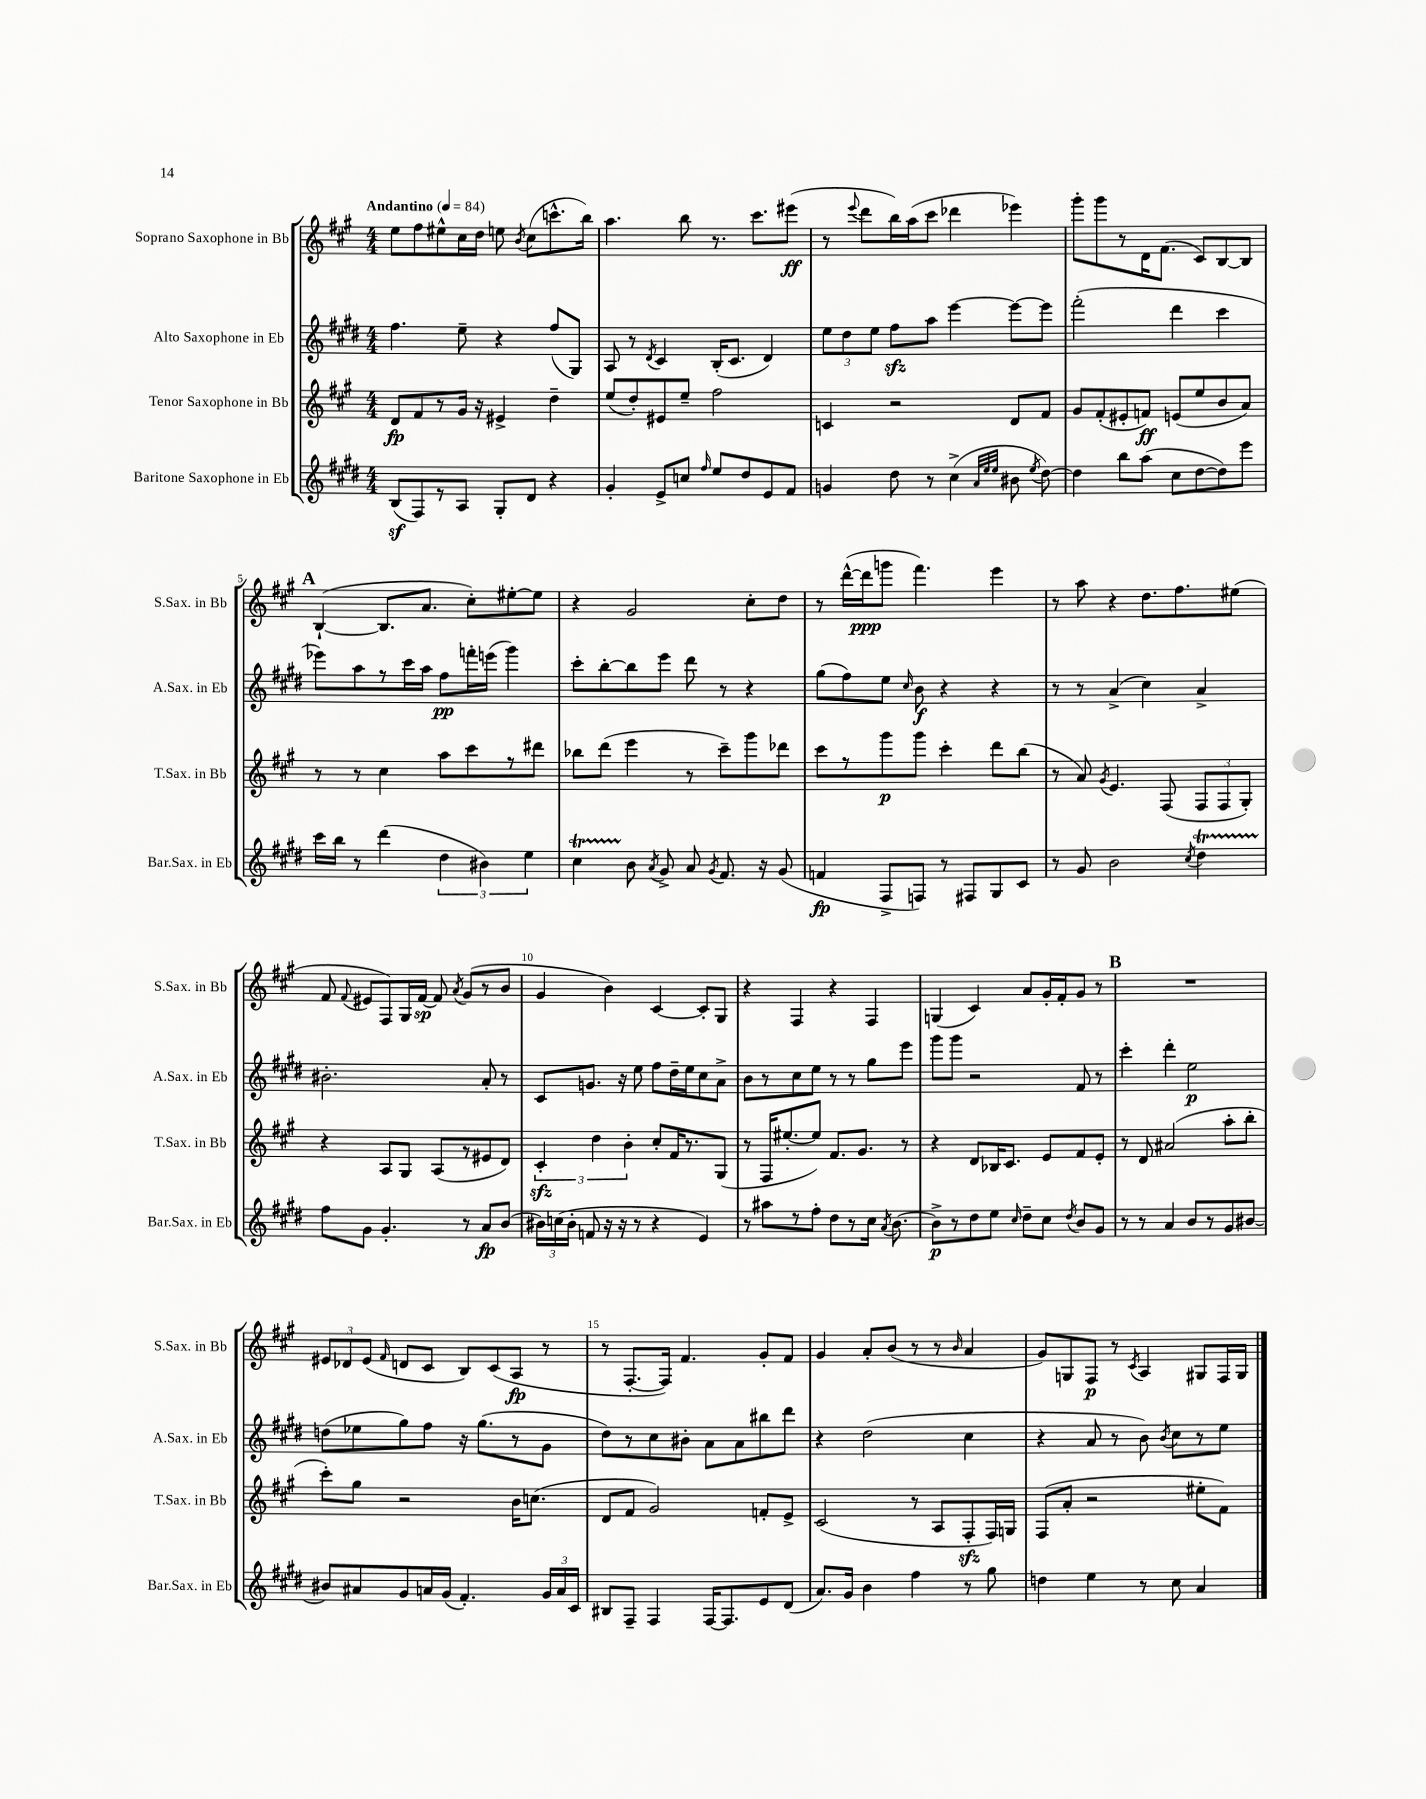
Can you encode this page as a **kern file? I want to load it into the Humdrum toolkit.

**kern	**kern	**kern	**kern
*staff4	*staff3	*staff2	*staff1
*clefG2	*clefG2	*clefG2	*clefG2
*k[f#c#g#d#]	*k[f#c#g#]	*k[f#c#g#d#]	*k[f#c#g#]
*M4/4	*M4/4	*M4/4	*M4/4
*MM84	*MM84	*MM84	*MM84
(8B	8d	4.ff#	8ee
8F#)	8f#	.	8ff#
8r	8r	.	8ee#^^
8A	16g#	8ee~	16cc#
.	16r	.	16dd
8G#'	4e#^	4r	8ee
.	.	.	8qb
8d#	.	.	(8cc#
4r	4dd~	(8ff#	8.ccc^^
.	.	8G#)	.
.	.	.	16bb)
=	=	=	=
4g#'	(8ee	8A	4.aa
.	8dd')	8r	.
.	.	8qd#	.
8e^	8e#	4c#	.
8cc	8ee~	.	8bb
16qqff#	.	.	.
8ee	2ff#	(16B'	8.r
.	.	8.c#	.
8dd#	.	.	.
.	.	.	8.ccc#
8e	.	4d#)	.
8f#	.	.	(8eee#
=	=	=	=
4g	4c	12ee	8r
.	.	12dd#	.
.	.	.	8qqeee
.	.	.	8ddd
.	.	12ee	.
8dd#	2r	8ff#	16bb)
.	.	.	(16aa
8r	.	8aa	8ccc#
(4cc#^	.	[4eee	4ddd-
32qqa	.	.	.
32qqee	.	.	.
32qqee	.	.	.
8b#	8d	8eee_	4eee-)
8qee	.	.	.
[8dd#)	8f#	8eee]	.
=	=	=	=
4dd#]	8g#	(2fff#'	8ggg#'
.	(8f#'	.	8ggg#
8bb	8e#'	.	8r
(8aa	8f)	.	16d
.	.	.	(8.f#
8cc#	(8e	4ddd#	.
[8dd#	8ee	.	8c#)
8dd#])	8b	4ccc#	[8B
8eee	8a)	.	8B]
=	=	=	=
16ccc#	8r	8eee-)	([4B`
16bb	.	.	.
8r	8r	8aa	.
(4ddd#	4cc#	8r	8.B]
.	.	16ccc#	.
.	.	16aa	8.a
6dd#	8aa	8ff#	.
.	8ccc#	16fff'	8cc#')
6b#)	.	.	.
.	.	(16eee	.
.	8r	4ggg#)	[8ee#'
6ee	.	.	.
.	8ddd#	.	8ee#]
=	=	=	=
4cc#	8bb-	8ccc#'	4r
.	(8ddd	[8bb'	.
8b	4eee	8bb]	2g#
8qa	.	.	.
8g#^	.	8eee	.
8a	8r	8ddd#	.
8qg#	.	.	.
8.f#	8ccc#~)	8r	.
.	8ggg#	4r	8cc#'
16r	.	.	.
(8g#	8ddd-	.	8dd
=	=	=	=
4f	8ccc#	(8gg#	8r
.	8r	8ff#)	([16ddd^^
.	.	.	16ddd]
8F#^	8ggg#	8ee	8ggg
.	.	16qqcc#	.
8F)	8ggg#	8b	4.fff#)
8r	4ccc#'	4r	.
8F#	.	.	.
8G#	8ddd	4r	4eee
8c#	(8bb	.	.
=	=	=	=
8r	8r	8r	8r
8g#	8a)	8r	8aa
.	8qg#	.	.
2b	4.e	(4a^	4r
.	.	4cc#)	8.dd
.	(8F#	.	.
.	.	.	8.ff#
8qcc#	.	.	.
4dd#	12F#	4a^	.
.	12F#	.	.
.	.	.	(8ee#
.	12G#')	.	.
=	=	=	=
8ff#	4r	2.b#'	8f#
.	.	.	8qqf#
8g#	.	.	8e#
4.g#'	8A	.	8F#)
.	8G#	.	16G#
.	.	.	[16f#
.	(8A	.	8f#]
.	.	.	8qa
8r	8r	.	(8g#
8a	8e#	8a'	8r
(8b	8d)	8r	8b
=	=	=	=
24b#)	6c#'	8c#	4g#
(24cc	.	.	.
24b#'	.	.	.
8f	.	8.g	.
.	6dd	.	.
16r	.	.	4b)
16r	.	16r	.
.	6b'	.	.
8r	.	8ee	.
4r	8cc#'	8ff#	[4c#
.	16f#	16dd#~	.
.	8.r	16ee	.
4e)	.	8cc#	8c#']
.	(8G#	8a^	8G#
=	=	=	=
8r	8r	8b	4r
8aa#	16F#	8r	.
.	[8.ee#'	.	.
8r	.	8cc#	4F#
8ff#'	8ee#])	8ee	.
8dd#	8.f#	8r	4r
8r	.	8r	.
.	8.g#	.	.
16cc#	.	8gg#	4F#
8qa	.	.	.
[8.b	.	.	.
.	8r	8eee	.
=	=	=	=
8b^]	4r	8ggg#	(4G
8r	.	8ggg#	.
8dd#	8d	2r	4c#)
8ee	16B-	.	.
.	8.c#	.	.
16qqcc#	.	.	.
8dd#~	.	.	8a
8cc#	8e	.	16g#'
.	.	.	16f#'
8qdd#	.	.	.
8b	8f#	8f#	8g#
8g#	8e'	8r	8r
=	=	=	=
8r	8r	4ccc#'	1r
8r	8d	.	.
4a	(2a#	4ddd#'	.
8b	.	2ee	.
8r	.	.	.
8g#	8aa'	.	.
[8b#	8bb'	.	.
=	=	=	=
8b#]	8ccc#')	(8dd	12e#
.	.	.	12d-
8a#	8gg#	8ee-	.
.	.	.	(12e#
.	.	.	16qqf#
8g#	2r	8gg#)	8d
16a	.	8ff#	8c#
(16g#	.	.	.
4.f#')	.	16r	8B)
.	.	(8.gg#	.
.	.	.	(8c#
.	16b	8r	8A
.	(8.cc	.	.
24g#	.	8g#	8r
24a	.	.	.
24c#	.	.	.
=	=	=	=
8B#	8d	8dd#)	8r
8F#~	8f#	8r	[8.F#'
4F#	2g#)	8cc#	.
.	.	.	16F#])
.	.	8b#'	4.f#
[16F#	.	8a	.
8.F#]	.	.	.
.	.	8a	.
8e	8f'	8bb#	8g#'
(8d#	8e^	8ddd#	8f#
=	=	=	=
8.a)	(2c#	4r	4g#
16g#	.	.	.
4b	.	(2dd#	8a'
.	.	.	(8b
4ff#	8r	.	8r
.	8A	.	8r
.	.	.	16qqb
8r	8F#'	4cc#	4a
8gg#	16F#)	.	.
.	16G	.	.
=	=	=	=
4dd	(8F#	4r	8g#)
.	8a'	.	8G
4ee	2r	8a	8F#
.	.	8r	8r
.	.	.	8qc#
8r	.	8b)	4A
.	.	8qb	.
8cc#	.	8cc#	.
4a	8ee#'	8r	8G#
.	8f#)	8ee	16F#
.	.	.	16G#
==	==	==	==
*-	*-	*-	*-
